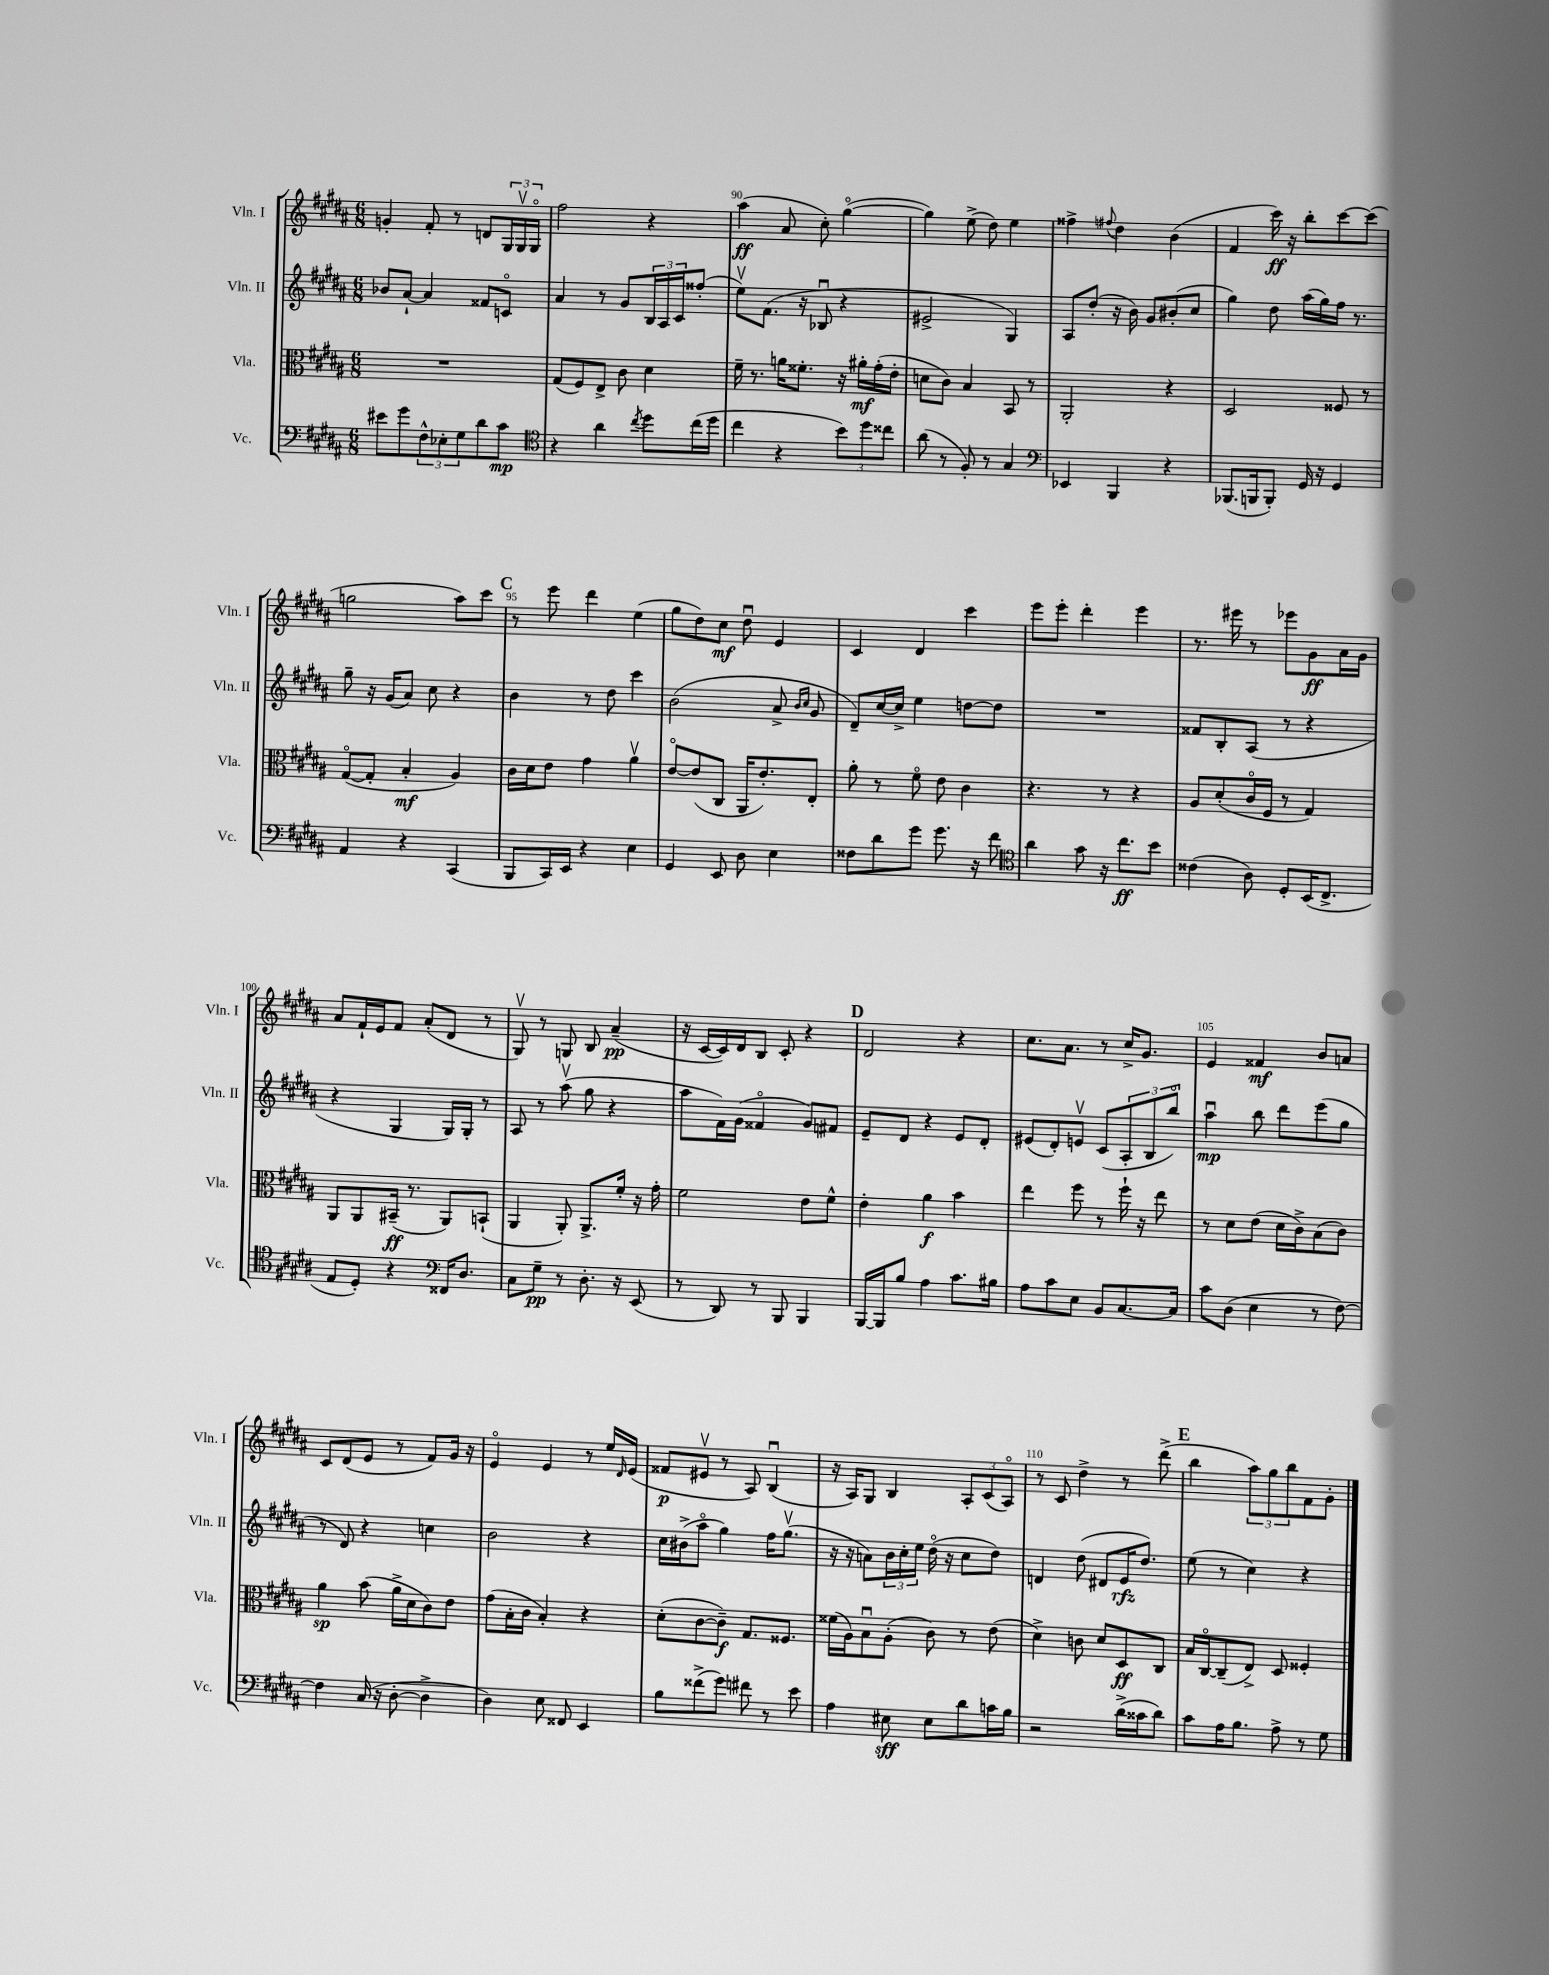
<<
\new StaffGroup <<
\new Staff = "s0" \with { instrumentName = "Vln. I" shortInstrumentName = "Vln. I" } {
    \clef treble \key b \major \numericTimeSignature \time 6/8
    g'4-. fis'8-. r8 d'8 \tuplet 3/2 { gis16 gis16\upbow gis16\flageolet } |
    fis''2 r4 |
    ais''4\ff( ais'8 cis''8-.) gis''4~\flageolet( |
    gis''4) e''8->( dis''8) e''4 |
    fisis''4-> \appoggiatura { fis''8 } dis''4 b'4( |
    fis'4 cis'''16\ff) r16 b''8-. cis'''8~ cis'''8( |
    g''2 ais''8) cis'''8 |
    \mark \markup { \bold "C" } r8 e'''8 dis'''4 e''4( |
    gis''8 dis''8) cis''8\mf dis''8\downbow e'4 |
    cis'4 dis'4 cis'''4 |
    e'''8 e'''8-. dis'''4-. e'''4 |
    r8. eis'''16 r8 ees'''8 gis'8\ff ais'16 gis'16 |
    ais'8 fis'16-! e'16 fis'8 ais'8-.( dis'8 r8 |
    gis8\upbow) r8 g8 b8 ais'4--\pp( |
    r16 cis'16~ cis'16) dis'16 b8 cis'8-. r4 |
    \mark \markup { \bold "D" } dis'2 r4 |
    cis''8. ais'8. r8 cis''16-> gis'8. |
    e'4 fisis'4\mf b'8 a'8 |
    cis'8 dis'8( e'8 r8 fis'8) gis'16 r16 |
    e'4\flageolet e'4 r8 e''16 \grace { dis'16 } e'16( |
    fisis'8\p eis'8\upbow r8 ais8) b4\downbow( |
    r16 ais16) gis8 b4 \tuplet 3/2 { ais8-. cis'8( ais8\flageolet) } |
    r8 cis'8 dis''4-> r8 dis'''8->( |
    \mark \markup { \bold "E" } b''4 \tuplet 3/2 { ais''8) gis''8 b''8 } fis'8 gis'8-. \bar "|." |
}
\new Staff = "s1" \with { instrumentName = "Vln. II" shortInstrumentName = "Vln. II" } {
    \clef treble \key b \major \numericTimeSignature \time 6/8
    bes'8 ais'8~-! ais'4 fisis'8 c'8\flageolet |
    ais'4 r8 gis'8 \tuplet 3/2 { b16 ais16 cis'16 } fisis''8-.( |
    e''8\upbow) fis'8.( r16 bes8\downbow r4 |
    eis'2-> gis4) |
    ais8 dis''8-.( r16 b'16) gis'8 bis'8-.( cis''8 |
    gis''4) dis''8 ais''16( gis''16) fis''16 r8. |
    gis''8-- r16 gis'16( ais'8) cis''8 r4 |
    \mark \markup { \bold "C" } b'4 r8 dis''8 cis'''4 |
    b'2( ais'8-> \grace { b'16 cis''16 } gis'8 |
    dis'8--) cis''16~ cis''16-> e''4 d''8~ d''8 |
    R2. |
    fisis'8 b8-. ais8( r8 r4 |
    r4 gis4 gis16) gis16-. r8 |
    ais8 r8 ais''8\upbow( gis''8 r4 |
    ais''8 fis'16) gis'16( fisis'4\flageolet gis'8) fis'8 |
    \mark \markup { \bold "D" } e'8-- dis'8 r4 e'8 dis'8-. |
    eis'8( dis'8-.) e'8\upbow cis'8( \tuplet 3/2 { ais8-. b8 b''8\flageolet) } |
    ais''4\downbow\mp b''8 dis'''8 e'''8( gis''8 |
    r8 dis'8) r4 c''4 |
    b'2 r4 |
    cis''16 bis'16->( ais''8\flageolet gis''4) fis''16 gis''8.\upbow( |
    r16 r16 a'8) \tuplet 3/2 { b'16 cis''16-. e''16 } dis''16\flageolet( r16 cis''8 dis''8) |
    d'4 dis''8( dis'8 e'16\rfz dis''8.) |
    \mark \markup { \bold "E" } e''8( r8 cis''4) r4 \bar "|." |
}
\new Staff = "s2" \with { instrumentName = "Vla." shortInstrumentName = "Vla." } {
    \clef alto \key b \major \numericTimeSignature \time 6/8
    R2. |
    gis8( fis8) e8-> cis'8 dis'4 |
    fis'16-- r8. a'16 fisis'8.-. r16 ais'16-.\mf gis'16-.( e'16-. |
    d'8 cis'8) b4 b,8 r8 |
    ais,2-. r4 |
    dis2 fisis8 r8 |
    gis8~\flageolet( gis8-. b4-.\mf ais4) |
    \mark \markup { \bold "C" } cis'16 dis'16 e'8 gis'4 ais'4\upbow |
    e'8~\flageolet e'8( cis8 ais,16 e'8.-.) e8-. |
    ais'8-. r8 fis'8\flageolet e'8 cis'4 |
    r4. r8 r4 |
    ais8 dis'8-.( cis'16\flageolet fis16 r8 gis4) |
    ais,8 ais,8 bis,16--\ff( r8. ais,8) b,8-!( |
    ais,4 ais,8-.) ais,8.-> fis'16-. r16 gis'16-. |
    fis'2 e'8 fis'8-^ |
    \mark \markup { \bold "D" } e'4-. ais'4\f b'4 |
    e''4 fis''8 r8 fis''16-! r16 e''8 |
    r8 dis'8 e'8( dis'16 cis'16->) b8( cis'8) |
    ais'4\sp b'8( ais'16-> dis'16 cis'8) e'8 |
    gis'8( b16-. cis'16 b4-.) r4 |
    dis'8-.( cis'8~ cis'8--\f) gis8. fisis8. |
    fisis'16( ais16) b8\downbow ais8-.( cis'8) r8 e'8( |
    dis'4->) c'8 dis'8 dis8\ff cis8 |
    \mark \markup { \bold "E" } b16 cis16~\flageolet cis8--( e8->) dis8 fisis4-. \bar "|." |
}
\new Staff = "s3" \with { instrumentName = "Vc." shortInstrumentName = "Vc." } {
    \clef bass \key b \major \numericTimeSignature \time 6/8
    eis'8 gis'8 \tuplet 3/2 { fis8-^ ees8-. gis8 } dis'8 cis'8\mp |
    \clef tenor r4 ais'4 \acciaccatura { cis''8 } dis''8 cis''16( dis''16 |
    cis''4 r4 \tuplet 3/2 { b'8) dis''8 cisis''8 } |
    ais'8( r8 fis8-.) r8 gis4 |
    \clef bass ees,4 b,,4 r4 |
    bes,,8.( b,,16 b,,8-.) gis,16 r16 gis,4 |
    ais,4 r4 cis,4( |
    \mark \markup { \bold "C" } b,,8 cis,16) e,16 r4 e4 |
    gis,4 e,8 dis8 e4 |
    fisis8 dis'8 gis'8 gis'8. r16 fis'8 |
    \clef tenor ais'4 gis'8 r16 cis''8.\ff b'8 |
    cisis'4( ais8) dis8-. b,16( cis8.-> |
    e8 dis8-.) r4 \clef bass fisis,16 dis8. |
    cis8 gis8--\pp r8 dis8.-. r16 e,8( |
    r8 dis,8) r8 b,,8 b,,4 |
    \mark \markup { \bold "D" } b,,16~ b,,16 b8 ais4 cis'8. bis16 |
    ais8 cis'8 e8 b,8 cis8.~ cis16 |
    cis'8 dis8( e4 r8 fis8~) |
    fis4 cis16( r16 dis8~-. dis4-> |
    dis4) e8 fisis,8 e,4 |
    b8 fisis'8->( gis'8) fis'8 r8 e'8 |
    ais4 eis8\sff eis8 dis'8 c'16 b16 |
    r2 dis'16->( cisis'16 dis'8) |
    \mark \markup { \bold "E" } cis'8 ais16 b8. ais8-> r8 gis8 \bar "|." |
}
>>
>>
\layout { \context { \Score currentBarNumber = #88 \override BarNumber.break-visibility = ##(#f #t #t) barNumberVisibility = #(every-nth-bar-number-visible 5) } }
